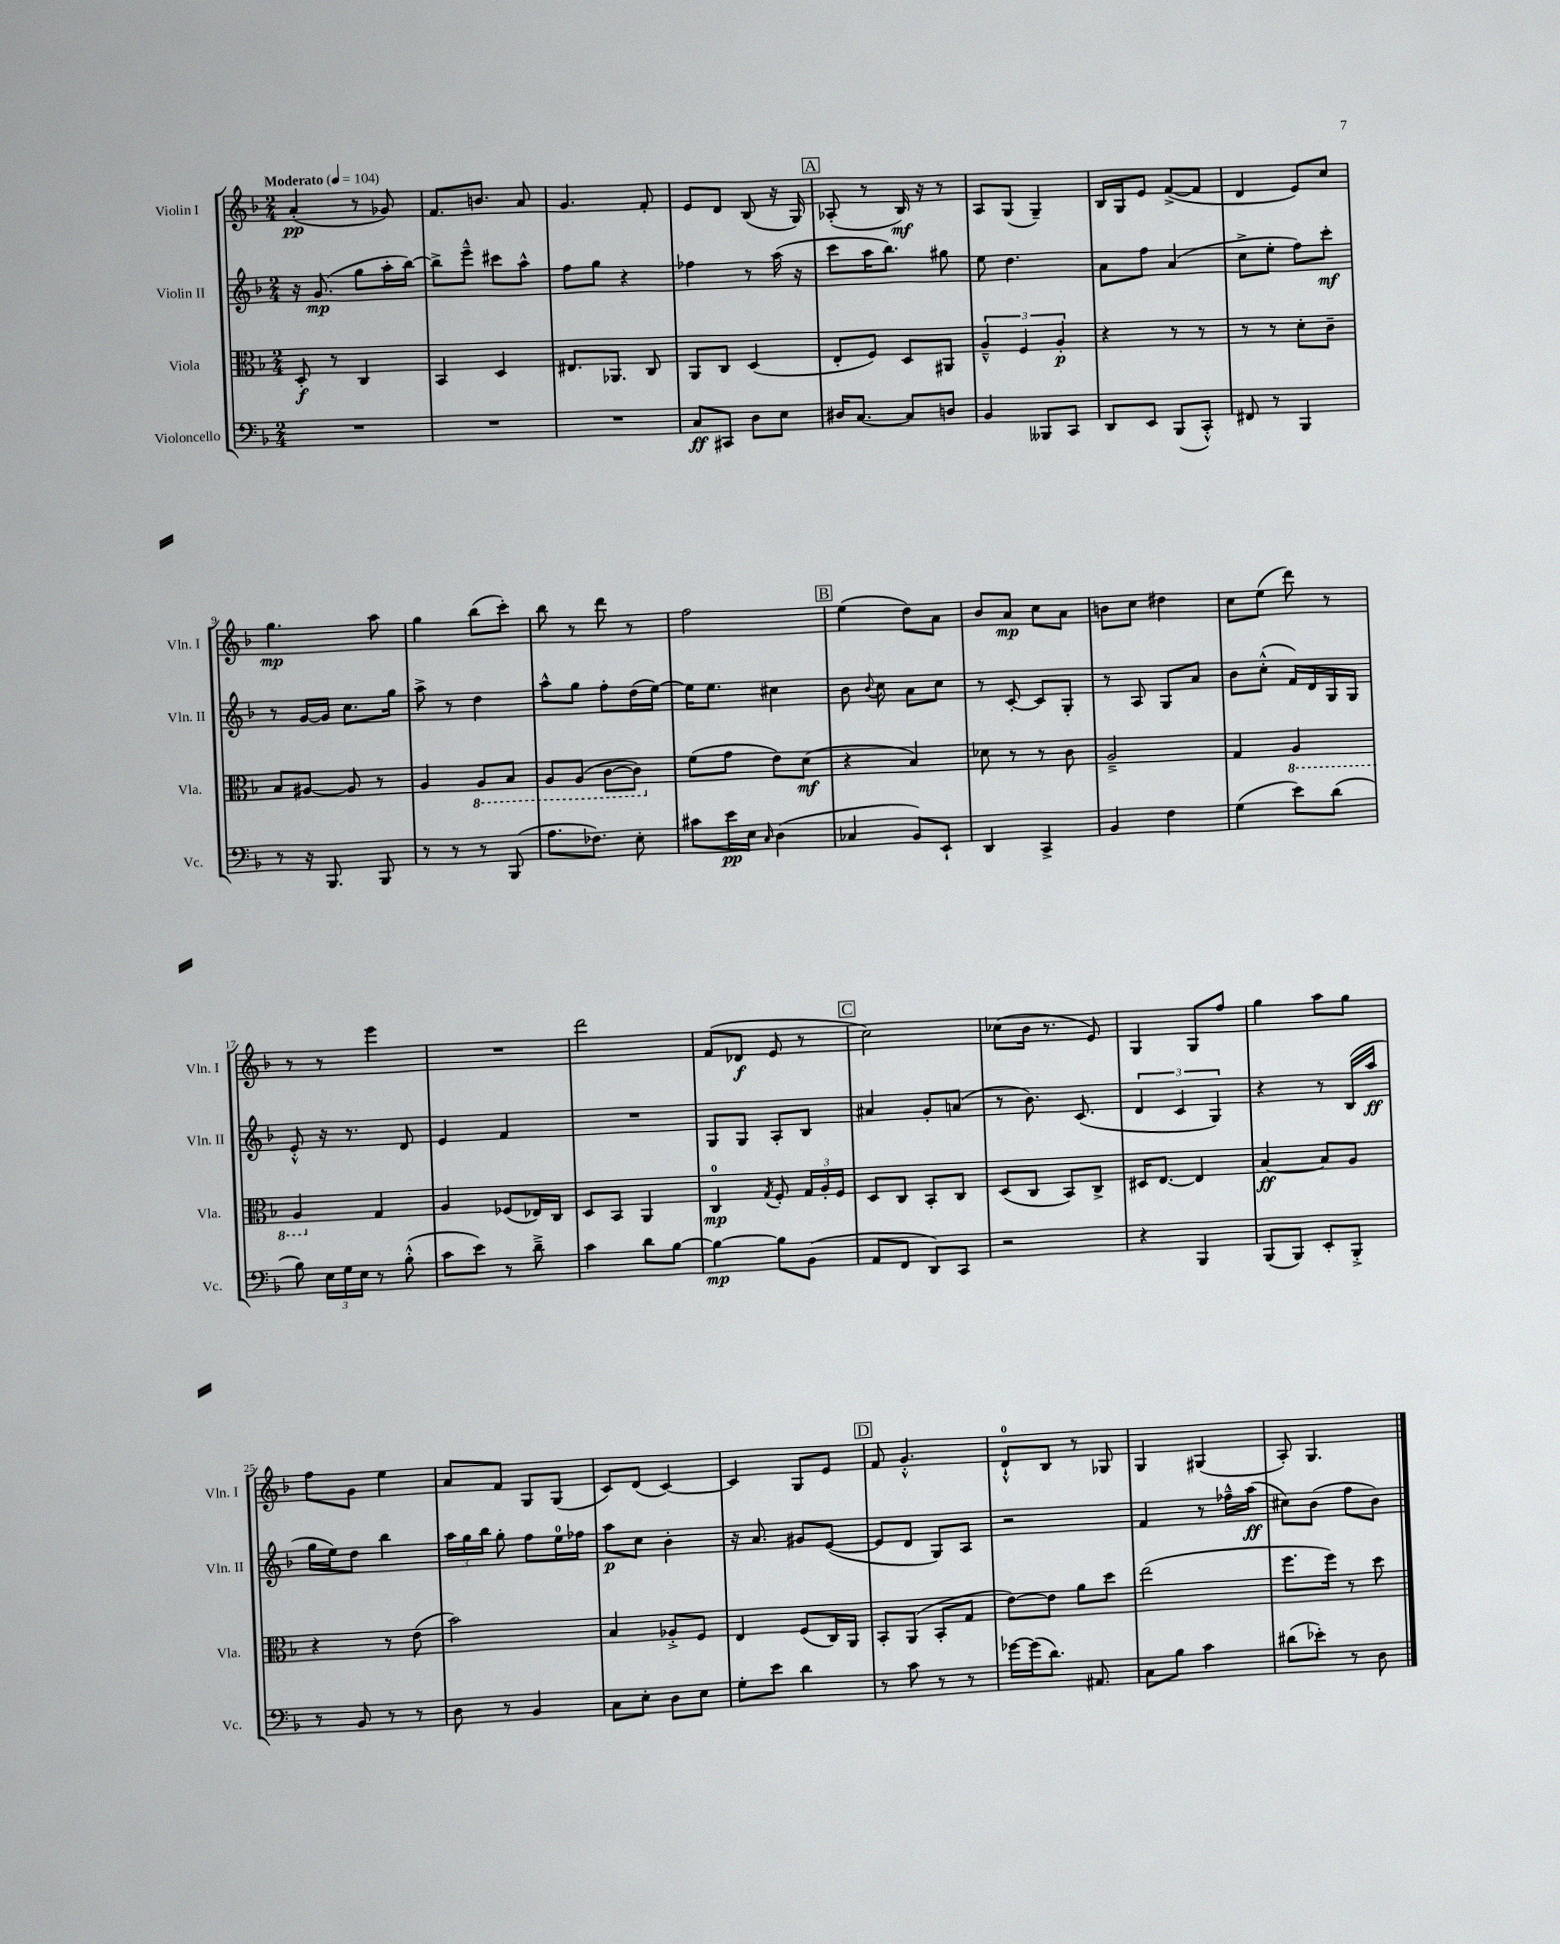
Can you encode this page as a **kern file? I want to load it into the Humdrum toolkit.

**kern	**kern	**kern	**kern
*staff4	*staff3	*staff2	*staff1
*clefF4	*clefC3	*clefG2	*clefG2
*k[b-]	*k[b-]	*k[b-]	*k[b-]
*M2/4	*M2/4	*M2/4	*M2/4
*MM104	*MM104	*MM104	*MM104
2r	8D'	16r	(4a'
.	.	(8.g	.
.	8r	.	.
.	4C	8gg	8r
.	.	16aa'	8g-)
.	.	[16bb-)	.
=	=	=	=
2r	4BB-	8bb-^]	8.f
.	.	8eee~^^	.
.	.	.	8.b
.	4D	8ccc#	.
.	.	8aa^^	8a
=	=	=	=
2r	8.E#	8ff	4.g
.	.	8gg	.
.	8.AA-	.	.
.	.	4r	.
.	8C	.	8f'
=	=	=	=
8C	8AA	4ff-	8e
8CC#	8C	.	8d
8D	(4D	8r	(8B-
8E	.	(16aa	16r
.	.	16r	16G)
=	=	=	=
16D#	8E'	8ccc	(8A-'
[8.C	.	.	.
.	8F)	16aa	8r
.	.	8.bb-)	.
8C]	8D	.	16B-)
.	.	.	16r
8D	8AA#	8gg#	8r
=	=	=	=
4BB-	6A~^^	8ee	8A
.	.	4.dd	(8G
.	6F	.	.
8BBB--	.	.	4G~)
.	6A'	.	.
8CC	.	.	.
=	=	=	=
8DD	4r	8a	16B-
.	.	.	16G
8EE	.	8ff	8e
(8BBB-	8r	(4a	([8f^
8CC'^^)	8r	.	8f]
=	=	=	=
8FF#	8r	8cc^	4d
8r	8r	8ee'	.
4BBB-	8d'	8ff)	8e)
.	8c~	8ccc'	8cc
=	=	=	=
8r	8B-	8r	4.gg
16r	[8A#	[16g	.
8.BBB-	.	16g]	.
.	8A#]	8.cc	.
8BBB-	8r	.	8aa
.	.	16gg	.
=	=	=	=
8r	4A	8aa^	4gg
8r	.	8r	.
8r	8AA	4dd	(8bb-
(8BBB-	8BB-	.	8ccc')
=	=	=	=
8.A	8AA	8aa^^	8bb-
.	(8AA	8gg	8r
8.F-)	.	.	.
.	[8C	8ff'	8ddd
8E'	8C])	(16dd	8r
.	.	[16ee)	.
=	=	=	=
8c#	(8f	16ee]	2ff
.	.	8.ee	.
16e	8g	.	.
16E	.	.	.
16qqC	.	.	.
(4D	8e)	4cc#	.
.	(8d	.	.
=	=	=	=
4C-	4r	8b-	(4ee
.	.	8qqb-	.
.	.	8cc	.
8BB-)	4B-)	8a	8dd)
8EE`	.	8cc	8a
=	=	=	=
4DD	8d-	8r	8b-
.	8r	[8c'	8a
4CC^	8r	8c]	8cc
.	8c	8G'	8a
=	=	=	=
4BB-	2A~^	8r	8b
.	.	8A	8cc
4F	.	8G	4dd#
.	.	8a	.
=	=	=	=
(4G	4G	8b-	8cc
.	.	(8cc'^^	(8ee
8e)	4AA	16f)	8ddd)
.	.	16d	.
(8d	.	16G	8r
.	.	16G	.
=	=	=	=
8B-)	4AA	8e'^^	8r
24E	.	16r	8r
24G	.	.	.
.	.	8.r	.
24E	.	.	.
8r	4G	.	4eee
(8B-'^^	.	8d	.
=	=	=	=
8c	4A	4e	2r
8e)	.	.	.
8r	(8F-	4f	.
8d~^	16E-)	.	.
.	16C	.	.
=	=	=	=
4c	8D	2r	2ddd
.	8BB-	.	.
8d	4AA	.	.
[8B-	.	.	.
=	=	=	=
4B-_	4C	8G	(8f
.	.	8G	8d-
.	8qG	.	.
8B-]	8F'	8A'	8e
(8BB-	24G	8B-	8r
.	24A'	.	.
.	24F	.	.
=	=	=	=
8AA	8D	4a#	2cc)
8FF	8C	.	.
8DD)	8BB-'	8g'	.
8CC	8C	(8a	.
=	=	=	=
2r	(8D	8r	(8cc-
.	8C	8.b-)	16b-
.	.	.	8.r
.	8BB-)	.	.
.	.	(8.c	.
.	8C^	.	8e)
=	=	=	=
4r	16D#	6d	4G
.	[8.E	.	.
.	.	6c	.
4BBB-	4E]	.	8G
.	.	6G)	.
.	.	.	8ff
=	=	=	=
(8BBB-	[4B-	4r	4gg
8BBB-)	.	.	.
8EE'	8B-]	8r	8aa
8BBB-'^	8A	(16B-	8gg
.	.	16aa	.
=	=	=	=
8r	4r	16gg	8ff
.	.	16ee)	.
8BB-	.	8dd	8g
8r	8r	4bb-	4ee
8r	(8e	.	.
=	=	=	=
8D	2b-)	24aa	8a
.	.	24gg	.
.	.	24bb-	.
8r	.	8gg'	8f
4BB-	.	8ff	8G
.	.	16ee	(8G
.	.	16ff-	.
=	=	=	=
8C	4B-	8aa	8c)
8E'	.	8cc	(8d
8D	8A-'^	4b-'	[4c)
8E	8F	.	.
=	=	=	=
8G'	4E	16r	4c]
.	.	8.a	.
8e	.	.	.
4d	(8F	8g#	8G
.	16C)	([8e	8e
.	16AA	.	.
=	=	=	=
8r	8BB-'	8e]	8f
8c	(8AA	8d	4.g'^^
8r	8BB-'	8G)	.
8r	8G	8A	.
=	=	=	=
[16g-	[8e)	2r	8d`^^
(16g-]	.	.	.
8.d)	8e]	.	8B-
.	8a	.	8r
8.AA#	.	.	.
.	8dd	.	8G-
=	=	=	=
8C	(2ee	4f	4G
8B-	.	.	.
4c	.	8r	(4G#
.	.	16ff-~^^	.
.	.	(16aa	.
=	=	=	=
(8d#	8.ff	8cc#)	8A')
8e-')	.	(8b-	4.G
.	16ff)	.	.
8r	8r	8ff	.
8D	8dd	8b-)	.
==	==	==	==
*-	*-	*-	*-
